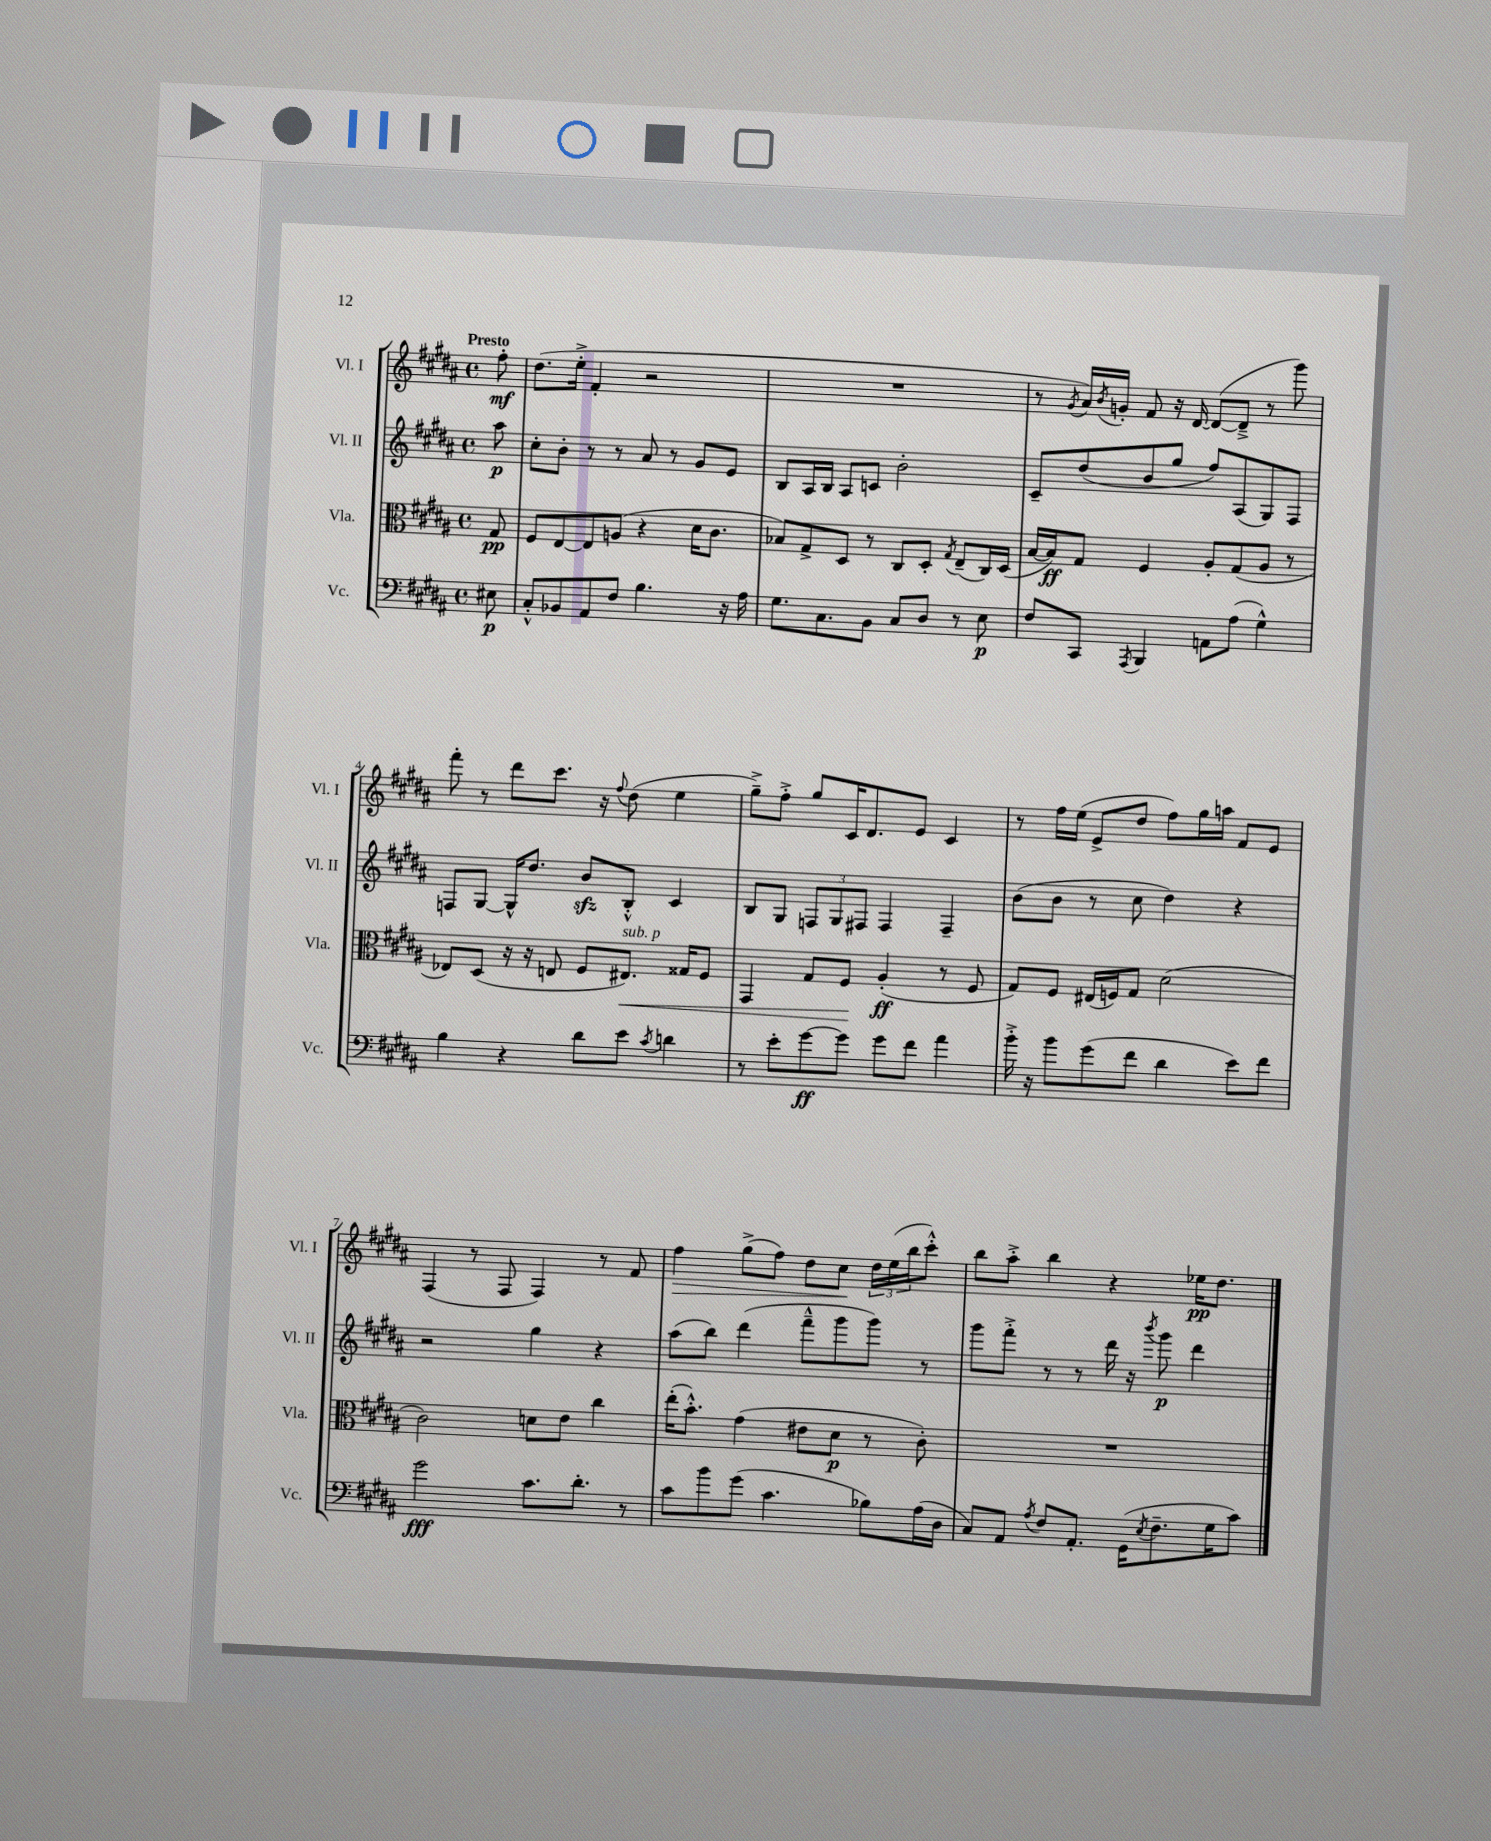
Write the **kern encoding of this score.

**kern	**kern	**kern	**kern
*staff4	*staff3	*staff2	*staff1
*clefF4	*clefC3	*clefG2	*clefG2
*k[f#c#g#d#a#]	*k[f#c#g#d#a#]	*k[f#c#g#d#a#]	*k[f#c#g#d#a#]
*M4/4	*M4/4	*M4/4	*M4/4
*met(c)	*met(c)	*met(c)	*met(c)
8E#	8G#	8aa#	8ff#'
=	=	=	=
8C#'^^	8F#	8cc#'	(8.dd#
8BB-	[8E	8b'	.
.	.	.	16ee'^
8AA#	8E]	8r	4f#'
8F#	(8A	8r	.
4.B	4r	8a#	2r
.	.	8r	.
.	16d#	8g#	.
.	8.c#	.	.
16r	.	8e	.
16A#	.	.	.
=	=	=	=
8.G#	8B-)	8B	1r
.	8G#^	16A#	.
8.C#	.	16B	.
.	8D#	8A#	.
8BB	8r	8c	.
8C#	8C#	2b'	.
8D#	8D#'	.	.
.	8qG#	.	.
8r	(8E~	.	.
8E	16C#)	.	.
.	(16D#	.	.
=	=	=	=
8F#	[16B	8c#~	8r
.	16B])	.	.
.	.	.	8qg#
8CC#	8G#	(8dd#	16a#)
.	.	.	8qb
.	.	.	16g'
8qAAA#	.	.	.
4BBB	4F#	8b	8f#
.	.	8gg#	16r
.	.	.	[16d#
8AA	8A#'	8ff#)	(8d#_
(8A#	(8G#	(8A#	8d#~^]
4G#^^)	8A#	8G#)	8r
.	8r	8F#	8ggg#)
=	=	=	=
4B	8E-)	8F	8fff#'
.	(8D#	[8G#	8r
4r	16r	16G#^^]	8ddd#
.	16r	8.dd#	.
.	8E	.	8.ccc#
8d#	8F#	8b	.
.	.	.	16r
.	.	.	8qqff#
8e	8.E#)	8B'^^	(8dd#
8qc#	.	.	.
4d	.	4c#	4ee
.	16G##	.	.
.	8F#	.	.
=	=	=	=
8r	4GG#	8B	8gg#~^)
8e'	.	8G#	8ff#'^
[8g#	8G#	12F	8gg#
.	.	12G#	.
8g#]	8F#	.	16c#
.	.	12F#	.
.	.	.	8.d#
8g#	(4A#'	4F#	.
8f#	.	.	8e
4a#	8r	4F#~	4c#
.	8F#	.	.
=	=	=	=
16b'^	8G#)	(8b	8r
16r	.	.	.
8b	8F#	8b	16ff#
.	.	.	(16ee
(8g#	(16E#	8r	8e^
.	16F)	.	.
8f#	8G#	8cc#	8dd#
4d#	(2d#	4dd#)	8ff#)
.	.	.	16gg#
.	.	.	16aa
8e)	.	4r	8f#
8f#	.	.	8e
=	=	=	=
2g#	2c#)	2r	(4F#
.	.	.	8r
.	.	.	8F#
8.c#	8d	4gg#	4F#)
.	8e	.	.
8.d#'	.	.	.
.	4cc#	4r	8r
8r	.	.	8f#
=	=	=	=
8c#	(16ee'	(8aa#	4ff#
.	8.b'^^)	.	.
8b	.	8bb)	.
(8g#	(4g#	(4ddd#	(8gg#^
4.c#	.	.	8ff#)
.	8e#	8fff#~^^	8dd#
.	8d#	8ggg#	8cc#
8B-)	8r	8ggg#)	24dd#
.	.	.	(24ee
.	.	.	24bb
(16A#	8c#')	8r	8ccc#'^^)
16D#	.	.	.
=	=	=	=
8C#)	1r	8ggg#	8bb
8AA#	.	8fff#'^	8aa#'^
8qA#	.	.	.
8F#	.	8r	4bb
8.AA#'	.	8r	.
.	.	16ddd#	4r
(16GG#	.	16r	.
8qE	.	8qbbb	.
8.F#~	.	8ggg#	.
.	.	4ddd#	16ee-
16G#	.	.	8.dd#
8c#)	.	.	.
==	==	==	==
*-	*-	*-	*-
